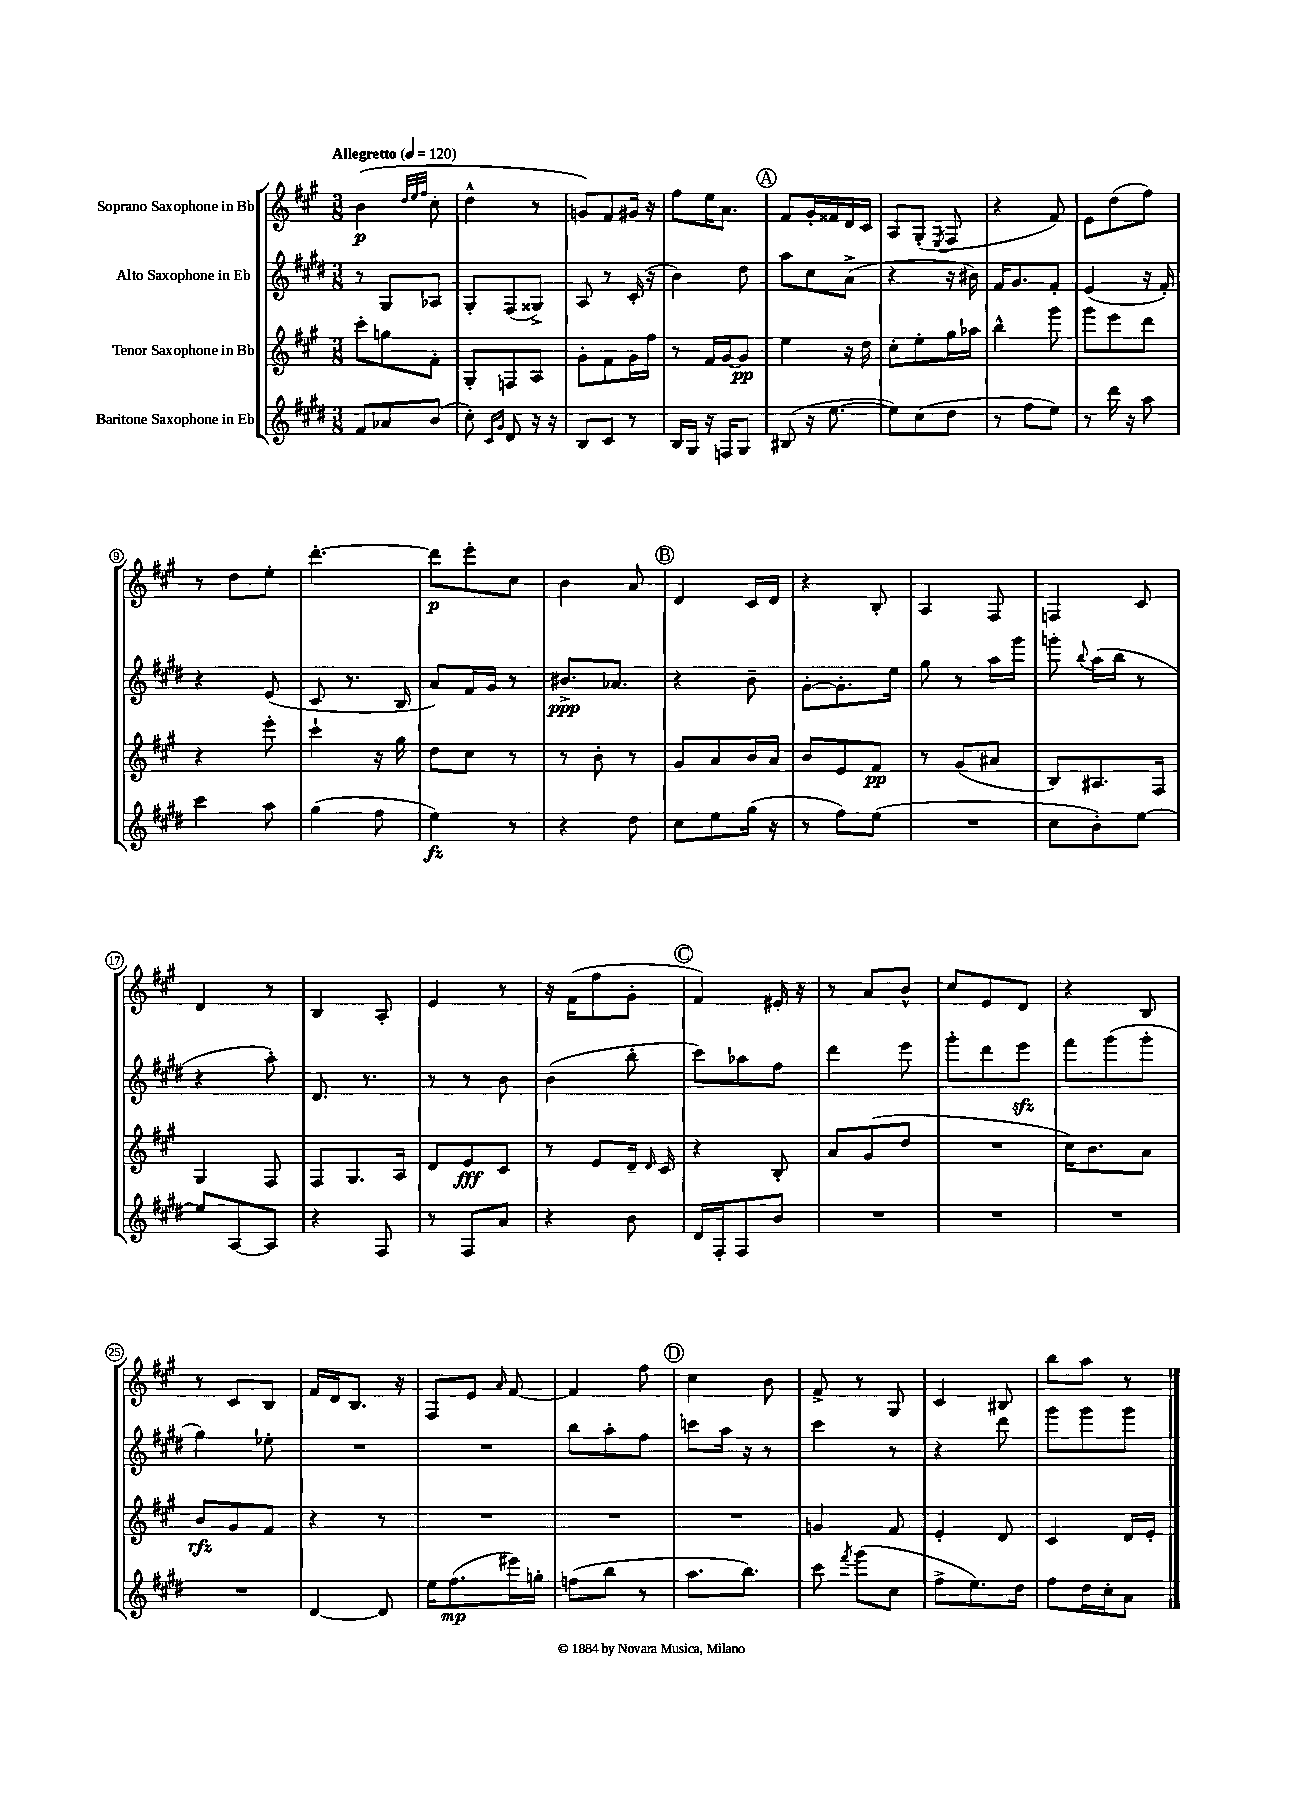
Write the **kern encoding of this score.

**kern	**dynam	**kern	**dynam	**kern	**dynam	**kern	**dynam
*part4	*part4	*part3	*part3	*part2	*part2	*part1	*part1
*staff4	*staff4	*staff3	*staff3	*staff2	*staff2	*staff1	*staff1
*I"Baritone Saxophone in Eb	*	*I"Tenor Saxophone in Bb	*	*I"Alto Saxophone in Eb	*	*I"Soprano Saxophone in Bb	*
*clefG2	*	*clefG2	*	*clefG2	*	*clefG2	*
*k[f#c#g#d#]	*	*k[f#c#g#]	*	*k[f#c#g#d#]	*	*k[f#c#g#]	*
*M3/8	*	*M3/8	*	*M3/8	*	*M3/8	*
*MM120	*	*MM120	*	*MM120	*	*MM120	*
=1	=1	=1	=1	=1	=1	=1	=1
!	!	!	!	!	!	!LO:TX:a:B:t=Allegretto	!
8f#/L	.	8ccc#'\L	.	8r	.	(4b\	p
8a-X/	.	8ggn\	.	8G#/L	.	.	.
.	.	.	.	.	.	32qqdd/LLL	.
.	.	.	.	.	.	32qqee/	.
.	.	.	.	.	.	32qqff#/JJJ	.
(8b/J	.	8f#'\J	.	8A-X/J	.	8cc#'\	.
=2	=2	=2	=2	=2	=2	=2	=2
8cc#'\)	.	8G#'/L	.	8G#'/L	.	4dd^^\	.
16qqc#/LL	.	.	.	.	.	.	.
16qqg#/JJ	.	.	.	.	.	.	.
8d#/	.	8Fn/	.	(8F#/	.	.	.
16r	.	8A/J	.	8G##X^/J)	.	8r	.
16r	.	.	.	.	.	.	.
=3	=3	=3	=3	=3	=3	=3	=3
8B/L	.	8g#'\L	.	8A/	.	8gn/L)	.
8c#/J	.	8f#\	.	8r	.	8f#/	.
8r	.	16g#\L	.	(16c#'/	.	16g#X/Jk	.
.	.	16ff#\JJ	.	16r	.	16r	.
=4	=4	=4	=4	=4	=4	=4	=4
16B/LL	.	8r	.	4b\)	.	8ff#\L	.
16G#/JJ	.	.	.	.	.	.	.
16r	.	16f#/LL	.	.	.	16ee\K	.
16Fn/KL	.	[16g#/J	.	.	.	8.a\J	.
8G#/J	.	8g#/J]	pp	8dd#\	.	.	.
!!LO:REH:place=s1:t=A
=5	=5	=5	=5	=5	=5	=5	=5
(8B#X/	.	4ee\	.	8aa\L	.	8f#/L	.
16r	.	.	.	8cc#\	.	16g#'/L	.
[8.ee\	.	.	.	.	.	16f##X/	.
.	.	16r	.	(8a^\J	.	16d/	.
.	.	16dd\	.	.	.	16c#/JJ	.
=6	=6	=6	=6	=6	=6	=6	=6
8ee\L])	.	8cc#'\L	.	4r	.	8A/L	.
(8cc#\	.	8ee'\	.	.	.	(8G#'/J	.
.	.	.	.	.	.	8qE/	.
8dd#\J	.	16gg#\L	.	16r	.	8F#/	.
.	.	16aa-X\JJ	.	16b#X\)	.	.	.
=7	=7	=7	=7	=7	=7	=7	=7
8r	.	4bb^^\	.	16f#/KL	.	4r	.
.	.	.	.	8.g#/	.	.	.
8ff#\L	.	.	.	.	.	.	.
8ee\J)	.	8ggg#\	.	8f#'/J	.	8f#/)	.
=8	=8	=8	=8	=8	=8	=8	=8
8r	.	8ggg#\L	.	(4e/	.	8e\L	.
16ddd#\	.	8eee\	.	.	.	(8dd\	.
16r	.	.	.	.	.	.	.
8aa\	.	8ddd\J	.	16r	.	8ff#\J)	.
.	.	.	.	16f#'/)	.	.	.
!!LO:LB:g=z
=9	=9	=9	=9	=9	=9	=9	=9
4ccc#\	.	4r	.	4r	.	8r	.
.	.	.	.	.	.	8dd\L	.
8aa\	.	8eee'\	.	(8e/	.	8ee'\J	.
=10	=10	=10	=10	=10	=10	=10	=10
(4gg#\	.	4ccc#`\	.	8c#/	.	[4.ddd'\	.
.	.	.	.	8.r	.	.	.
8ff#\	.	16r	.	.	.	.	.
.	.	16gg#\	.	16B/	.	.	.
=11	=11	=11	=11	=11	=11	=11	=11
4ee\)	fz	8dd\L	.	8a/L)	.	8ddd\L]	p
.	.	8cc#\J	.	16f#/L	.	8eee'\	.
.	.	.	.	16g#/JJ	.	.	.
8r	.	8r	.	8r	.	8cc#\J	.
=12	=12	=12	=12	=12	=12	=12	=12
4r	.	8r	.	8.b#X^/L	ppp	4b\	.
.	.	8b'\	.	.	.	.	.
.	.	.	.	8.a-X/J	.	.	.
8dd#\	.	8r	.	.	.	8a/	.
!!LO:REH:place=s1:t=B
=13	=13	=13	=13	=13	=13	=13	=13
8cc#\L	.	8g#/L	.	4r	.	4d/	.
8ee\	.	8a/	.	.	.	.	.
(16gg#\Jk	.	16b/L	.	8b~\	.	16c#/LL	.
16r	.	16a/JJ	.	.	.	16d/JJ	.
=14	=14	=14	=14	=14	=14	=14	=14
8r	.	8b/L	.	[8g#'\L	.	4r	.
8ff#\L)	.	8e/	.	8.g#'\]	.	.	.
(8ee\J	.	8f#/J	pp	.	.	8B'/	.
.	.	.	.	16ee\Jk	.	.	.
=15	=15	=15	=15	=15	=15	=15	=15
4.r	.	8r	.	8gg#\	.	4A/	.
.	.	(8g#/L	.	8r	.	.	.
.	.	8a#X/J	.	16aa\LL	.	8F#/	.
.	.	.	.	16ggg#\JJ	.	.	.
=16	=16	=16	=16	=16	=16	=16	=16
8cc#\L	.	8B/L)	.	8gggn'\	.	4Fn/	.
.	.	.	.	8qqbb/	.	.	.
8b'\)	.	8.A#X/	.	(16aa\LL	.	.	.
.	.	.	.	16bb\JJ	.	.	.
[8ee\J	.	.	.	8r	.	8c#/	.
.	.	16F#/Jk	.	.	.	.	.
!!LO:LB:g=z
=17	=17	=17	=17	=17	=17	=17	=17
8ee/L]	.	4G#/	.	4r	.	4d/	.
[8A/	.	.	.	.	.	.	.
8A/J]	.	8F#/	.	8aa'\)	.	8r	.
=18	=18	=18	=18	=18	=18	=18	=18
4r	.	8F#/L	.	8.d#/	.	4B/	.
.	.	8.G#/	.	.	.	.	.
.	.	.	.	8.r	.	.	.
8F#/	.	.	.	.	.	8A'/	.
.	.	16A/Jk	.	.	.	.	.
=19	=19	=19	=19	=19	=19	=19	=19
8r	.	8d/L	.	8r	.	4e/	.
8F#/L	.	8e/	fff	8r	.	.	.
8a/J	.	8c#/J	.	8b\	.	8r	.
=20	=20	=20	=20	=20	=20	=20	=20
4r	.	8r	.	(4b\	.	16r	.
.	.	.	.	.	.	(16f#\KL	.
.	.	8e/L	.	.	.	8ff#\	.
8b\	.	16d~/Jk	.	8bb'\	.	8g#'\J	.
.	.	16qqd/	.	.	.	.	.
.	.	16c#/	.	.	.	.	.
!!LO:REH:place=s1:t=C
=21	=21	=21	=21	=21	=21	=21	=21
16d#/LL	.	4r	.	8ccc#\L)	.	4f#/)	.
16F#'/J	.	.	.	.	.	.	.
8F#/	.	.	.	8aa-X\	.	.	.
8b/J	.	8B'/	.	8ff#\J	.	16e#X'/	.
.	.	.	.	.	.	16r	.
=22	=22	=22	=22	=22	=22	=22	=22
4.r	.	8a/L	.	4ddd#\	.	8r	.
.	.	(8g#/	.	.	.	8a/L	.
.	.	8dd/J	.	8eee\	.	8b^^/J	.
=23	=23	=23	=23	=23	=23	=23	=23
4.r	.	4.r	.	8ggg#'\L	.	8cc#/L	.
.	.	.	.	8ddd#\	.	8e/	.
.	.	.	.	8eeezz\J	.	8d/J	.
=24	=24	=24	=24	=24	=24	=24	=24
4.r	.	16cc#\KL)	.	8fff#\L	.	4r	.
.	.	8.b\	.	.	.	.	.
.	.	.	.	(8ggg#\	.	.	.
.	.	8a\J	.	8ggg#'\J	.	8B/	.
!!LO:LB:g=z
=25	=25	=25	=25	=25	=25	=25	=25
4.r	.	8b/L	rfz	4gg#\)	.	8r	.
.	.	8g#/	.	.	.	8c#/L	.
.	.	8f#/J	.	8ee-X'\	.	8B/J	.
=26	=26	=26	=26	=26	=26	=26	=26
[4d#/	.	4r	.	4.r	.	16f#/LL	.
.	.	.	.	.	.	16d/J	.
.	.	.	.	.	.	8.B/J	.
8d#/]	.	8r	.	.	.	.	.
.	.	.	.	.	.	16r	.
=27	=27	=27	=27	=27	=27	=27	=27
16ee\KL	.	4.r	.	4.r	.	8F#/L	.
(8.ff#\	mp	.	.	.	.	.	.
.	.	.	.	.	.	8e/J	.
.	.	.	.	.	.	16qqa/	.
16eee#X\L)	.	.	.	.	.	[8f#/	.
16ggn'\JJ	.	.	.	.	.	.	.
=28	=28	=28	=28	=28	=28	=28	=28
(8ffn\L	.	4.r	.	8bb\L	.	4f#/]	.
8bb\J	.	.	.	8aa'\	.	.	.
8r	.	.	.	8ff#\J	.	8ff#\	.
!!LO:REH:place=s1:t=D
=29	=29	=29	=29	=29	=29	=29	=29
8.aa\L	.	4.r	.	8cccn\L	.	4cc#\	.
.	.	.	.	16aa\Jk	.	.	.
8.bb\J)	.	.	.	16r	.	.	.
.	.	.	.	8r	.	8b\	.
=30	=30	=30	=30	=30	=30	=30	=30
8ccc#\	.	4gn/	.	4ccc#\	.	8f#^/	.
8qfff#/	.	.	.	.	.	.	.
(8ggg#\L	.	.	.	.	.	8r	.
8cc#\J	.	8f#/	.	8r	.	8G#/	.
=31	=31	=31	=31	=31	=31	=31	=31
8ff#^\L	.	4e'/	.	4r	.	4c#/	.
8.ee\)	.	.	.	.	.	.	.
.	.	8d/	.	8ddd#\	.	8B#X/	.
16dd#\Jk	.	.	.	.	.	.	.
=32	=32	=32	=32	=32	=32	=32	=32
8ff#\L	.	4c#/	.	8ggg#\L	.	8bb\L	.
16dd#\L	.	.	.	8ggg#\	.	8aa\J	.
16cc#'\J	.	.	.	.	.	.	.
8a\J	.	16d/LL	.	8ggg#\J	.	8r	.
.	.	16e'/JJ	.	.	.	.	.
==	==	==	==	==	==	==	==
*-	*-	*-	*-	*-	*-	*-	*-
